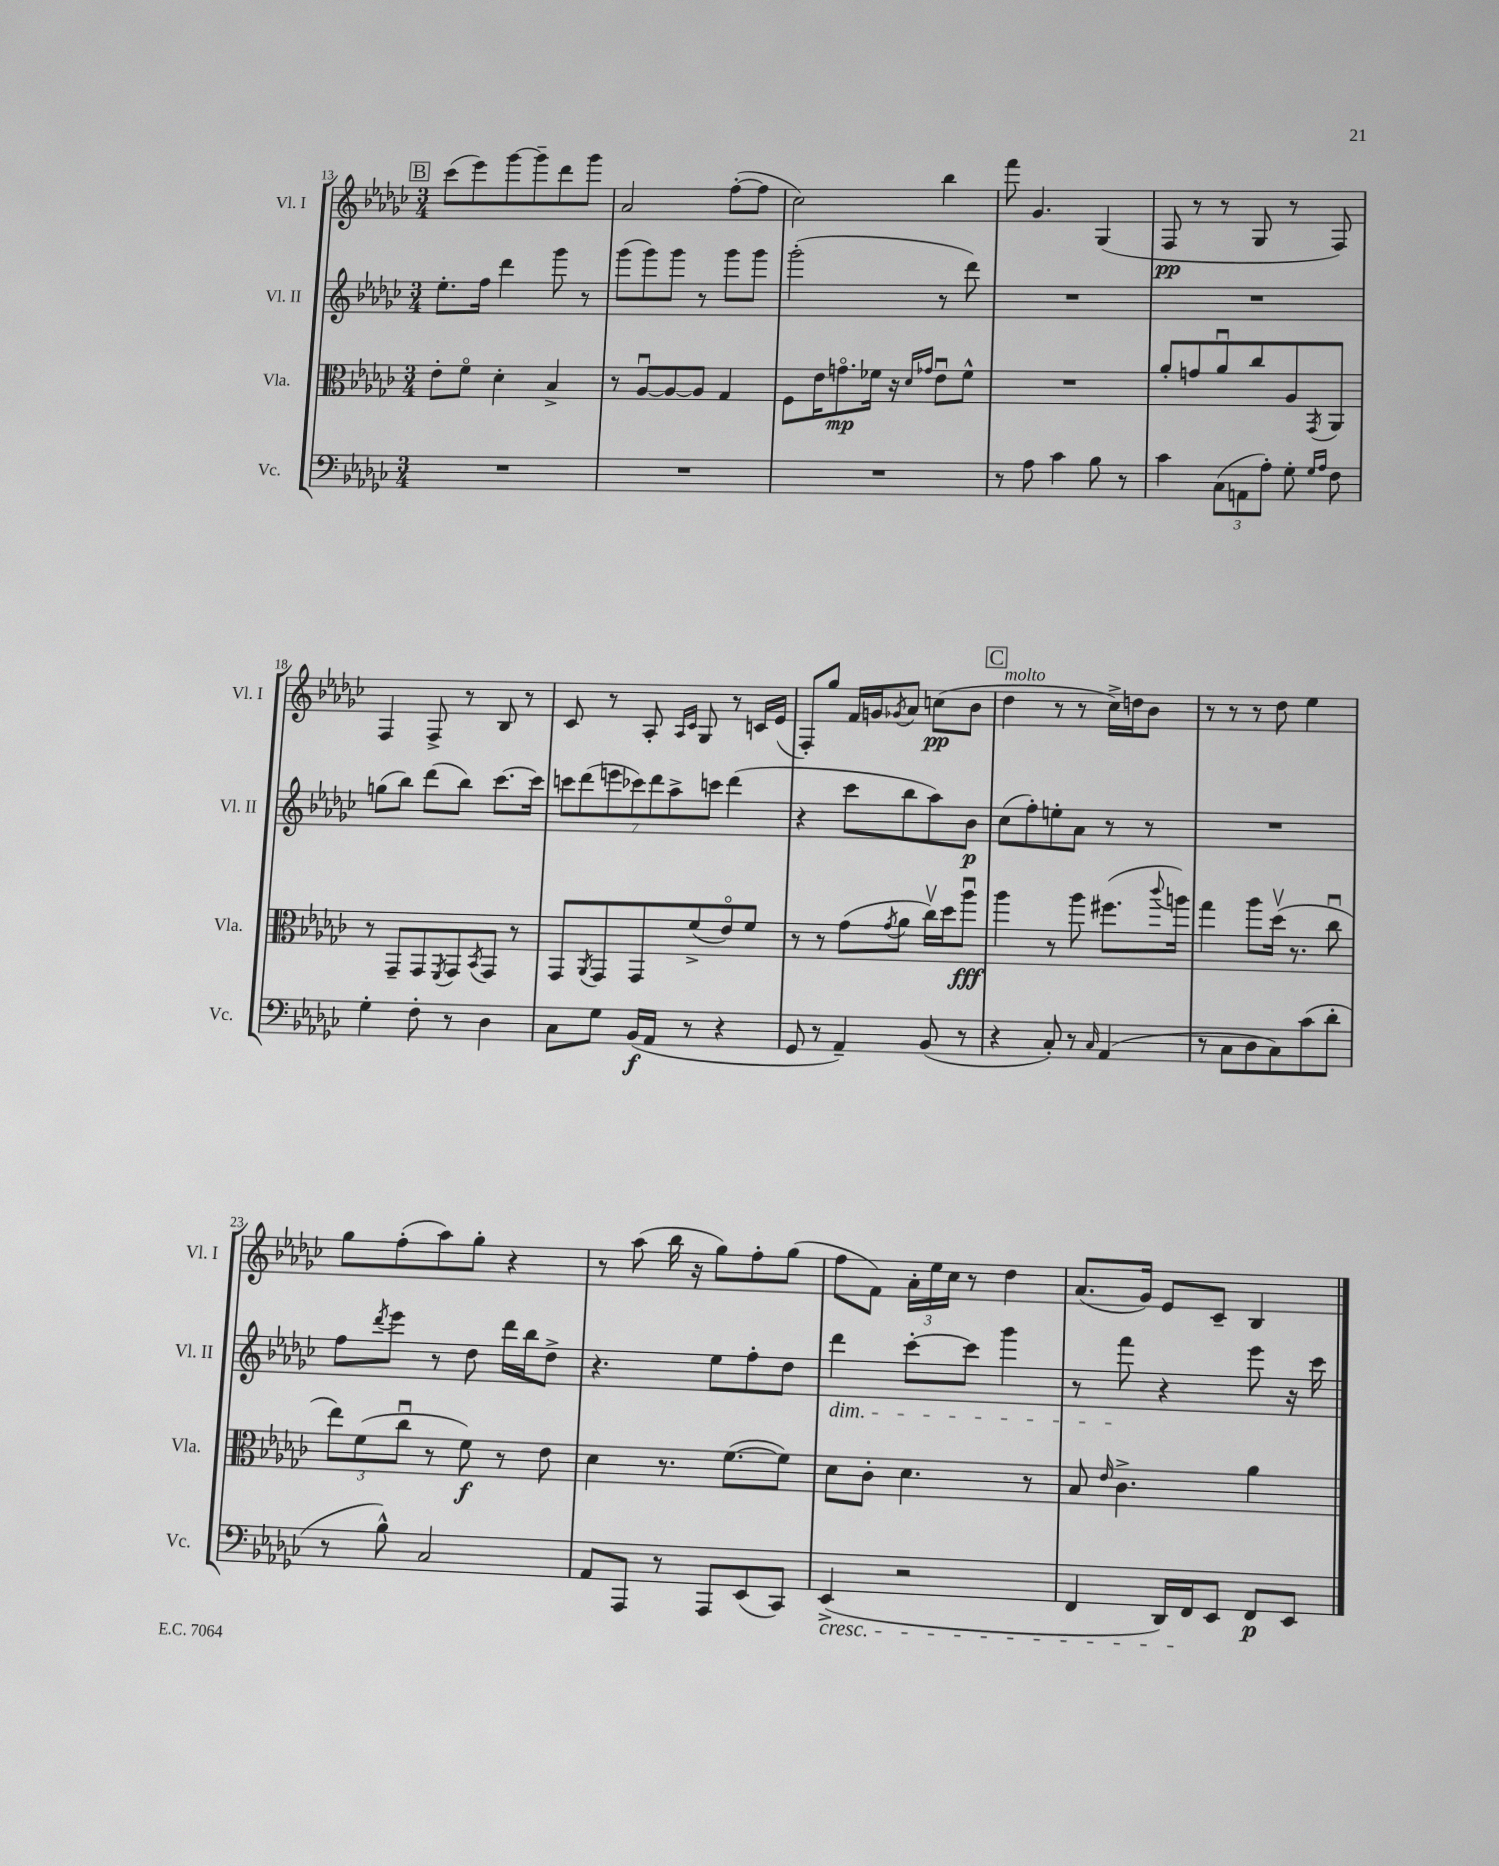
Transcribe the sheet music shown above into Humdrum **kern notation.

**kern	**kern	**kern	**kern
*staff4	*staff3	*staff2	*staff1
*clefF4	*clefC3	*clefG2	*clefG2
*k[b-e-a-d-g-c-]	*k[b-e-a-d-g-c-]	*k[b-e-a-d-g-c-]	*k[b-e-a-d-g-c-]
*M3/4	*M3/4	*M3/4	*M3/4
2.r	8e-'\L	8.ee-'\L	(8ccc-\L
.	8fo\J	.	8eee-\)
.	.	16ff\Jk	.
.	4d-'\	4ddd-\	[8ggg-\
.	.	.	8ggg-~\]
.	4B-^/	8ggg-\	8ddd-\
.	.	8r	8ggg-\J
=	=	=	=
2.r	8r	(8ggg-\L	2a-/
.	[8A-u/L	8ggg-\)	.
.	8A-/_	8ggg-\J	.
.	8A-/]J	8r	.
.	4G-/	8ggg-\L	([8ff'\L
.	.	8ggg-\J	8ff\]J
=	=	=	=
2.r	8F\L	(2ggg-'\	2cc-\)
.	16e-\K	.	.
.	8.go\	.	.
.	16f-\Jk	.	.
.	16r	.	.
.	16qqd-/LL	.	.
.	16qqg-/JJ	.	.
.	8e-u\L	8r	4bb-\
.	8f-^^\J	8ddd-\)	.
=	=	=	=
8r	2.r	2.r	8fff\
8A-\	.	.	4.g-/
4c-\	.	.	.
8B-\	.	.	(4G-/
8r	.	.	.
=	=	=	=
4c-\	8a-'/L	2.r	8F/
.	8g/	.	8r
(12C-\L	8a-u/	.	8r
12AA\	.	.	.
.	8cc-/	.	8G-/
12A-'\J)	.	.	.
8G-'\	8A-/	.	8r
16qqG-/LL	.	.	.
16qqA-/JJ	8qGG-/	.	.
8F\	8AA-/J	.	8F/)
=	=	=	=
4G-'\	8r	(8gg\L	4F/
.	8GG-~/L	8bb-\J)	.
8F'\	8GG-/	(8ddd-\L	8F^/
.	8qFF/	.	.
8r	8GG-/	8bb-\J)	8r
.	8qBB-/	.	.
4D-\	8GG-/J	[8.ccc-\L	8B-/
.	8r	.	8r
.	.	16ccc-\]Jk	.
=	=	=	=
8C-\L	8GG-/L	14ccc\L	8c-/
.	.	(14ddd-\	.
.	8qAA-/	.	.
8G-\J	8GG-/	.	8r
.	.	14eee\	.
.	.	14ccc-\)	.
(16BB-/LL	8GG-/	.	8A-'/
.	.	14ddd-\	.
16AA-/JJ	.	.	.
.	.	14aa-^\	.
.	.	.	16qqA-/LL
.	.	.	16qqc-/JJ
8r	(8f^/	.	8G-/
.	.	14ccc\J	.
4r	8e-o/)	(4ddd-\	8r
.	8f/J	.	16c/LL
.	.	.	(16e-/JJ
=	=	=	=
8GG-/	8r	4r	8F'/L)
8r	8r	.	8gg-/J
4AA-~/)	(8g-\L	8ccc-\L	16f/LL
.	.	.	16g/J
.	8qg-/	.	8qg-/
.	8a-\J	8bb-\	8a-/J
(8BB-/	16cc-v\LL)	8aa-\)	(8cc\L
.	16dd-\J	.	.
8r	8aa-u\J	8b-\J	8b-\J
=	=	=	=
4r	4aa-\	(8cc-\L	4dd-\
.	.	8ff'\)	.
8C-'/)	8r	8ee'\	8r
8r	8aa-\	8a-\J	8r
16qqC-/	.	.	.
(4AA-/	(8.ff#\L	8r	16cc-^\LL)
.	.	.	16dd\J
.	.	8r	8b-\J
.	8qqccc-/	.	.
.	16aa\Jk)	.	.
=	=	=	=
8r	4gg-\	2.r	8r
8C-\L	.	.	8r
8D-\	8aa-\L	.	8r
8C-\)	(16dd-v\Jk	.	8dd-\
.	8.r	.	.
(8c-\	.	.	4ee-\
8d-'\J	8cc-u\	.	.
=	=	=	=
8r	12ee-\L)	8ff\L	8gg-\L
.	(12f\	.	.
.	.	8qddd-/	.
8B-^^\)	.	8eee-\J	(8ff'\
.	12cc-u\J	.	.
2C-/	8r	8r	8aa-\)
.	8f\)	8dd-\	8gg-'\J
.	8r	16ddd-\LL	4r
.	.	16bb-\J	.
.	8e-\	8dd-^\J	.
=	=	=	=
8AA-/L	4d-\	4.r	8r
8AAA-/J	.	.	(8aa-\
8r	8.r	.	16bb-\
.	.	.	16r
8AAA-/L	.	8ee-\L	8gg-\L)
.	([8.f\L	.	.
(8EE-/	.	8ff'\	8ff'\
8CC-/J)	8f\]J)	8dd-\J	(8gg-\J
=	=	=	=
(4EE-^/	8d-\L	4ddd-\	8ff\L
.	8c-'\J	.	8f\J)
2r	4.d-\	[8ccc-'\L	24a-'\LL
.	.	.	24ee-\
.	.	.	24cc-\JJ
.	.	8ccc-\]J	8r
.	.	4ggg-\	4dd-\
.	8r	.	.
=	=	=	=
4FF/	8B-/	8r	(8.a-/L
.	16qqe-/	.	.
.	4.c-^\	8fff\	.
.	.	.	16g-/Jk)
16DD-/LL)	.	4r	8e-/L
16FF/J	.	.	.
8EE-/J	.	.	8c-~/J
8FF/L	4a-\	8eee-\	4B-/
8EE-/J	.	16r	.
.	.	16ccc-\	.
==	==	==	==
*-	*-	*-	*-
